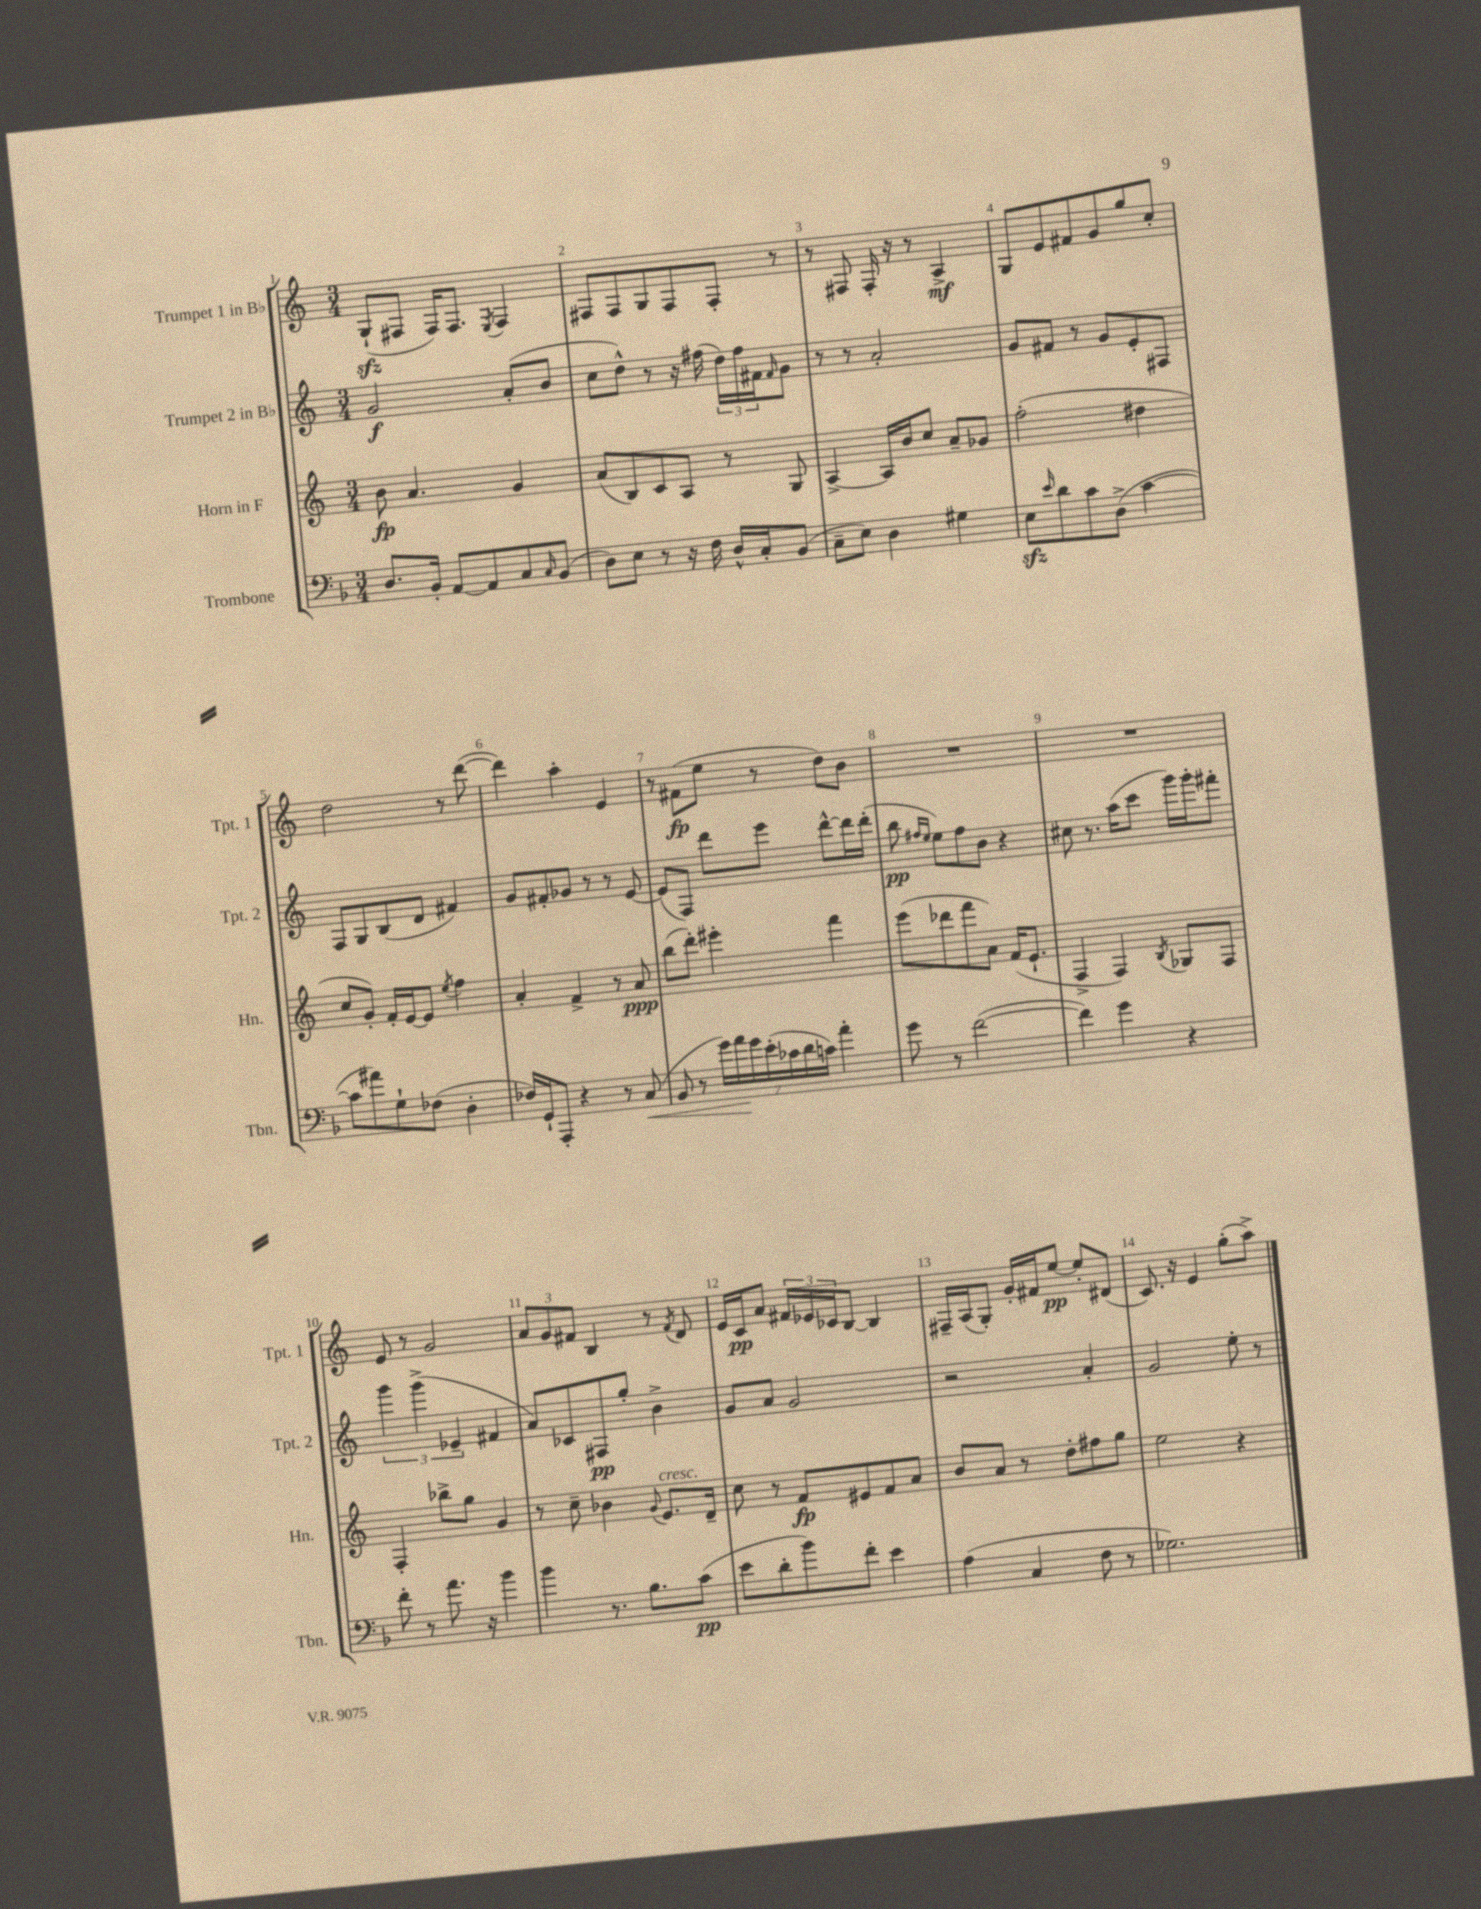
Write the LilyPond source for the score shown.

<<
\new StaffGroup <<
\new Staff = "s0" \with { instrumentName = "Trumpet 1 in Bb" shortInstrumentName = "Tpt. 1" } {
    \clef treble \key c \major \numericTimeSignature \time 3/4
    g8-!\sfz( fis8 fis16) fis8. \acciaccatura { e8 } fis4 |
    fis8 fis8 g8 fis8 fis8-. r8 |
    r8 fis8 fis16-. r16 r8 a4->\mf |
    g8 e'8 fis'8 g'8 g''8 c''8-. |
    d''2 r8 d'''8~( |
    d'''4) a''4-. e'4 |
    r8 fis'8\fp( e''8 r8 d''8) b'8 |
    R2. |
    R2. |
    e'8 r8 g'2 |
    \tuplet 3/2 { a'8 g'8 fis'8 } b4 r8 \acciaccatura { fis'8 } d'8 |
    e'16 c'16\pp a'8 \tuplet 3/2 { fis'16 ees'16 ces'16 } b8~ b4 |
    fis16-- a16( g8-.) g'16-. fis'16 e''8~\pp e''8-. dis'8( |
    c'8.) r16 e'4 g''8-.( a''8->) \bar "|." |
}
\new Staff = "s1" \with { instrumentName = "Trumpet 2 in Bb" shortInstrumentName = "Tpt. 2" } {
    \clef treble \key c \major \numericTimeSignature \time 3/4
    g'2\f a'8-.( b'8 |
    c''8 d''8-^) r8 r16 fis''16( \tuplet 3/2 { d''16) fis''16 fis'16 } \grace { fis'16 } g'8 |
    r8 r8 a'2-. |
    g'8 fis'8 r8 g'8 e'8-. fis8 |
    f8 g8 b8( d'8 fis'4) |
    g'8 fis'8-. ges'8 r8 r8 e'8~ |
    e'8( f8) d'''8 e'''8 d'''8~-^ d'''16 d'''16-.( |
    b''8\pp \grace { fis''16 e''16 } e''8) fis''8 b'8 r4 |
    cis''8 r8. a''16( c'''8 g'''16) g'''16-. fis'''8-. |
    \tuplet 3/2 { g'''4 g'''4->( ees'4-- } fis'4 |
    a'8) ces'8 fis8\pp g''8-. b'4-> |
    g'8 a'8 g'2 |
    r2 a'4-. |
    g'2 e''8-. r8 \bar "|." |
}
\new Staff = "s2" \with { instrumentName = "Horn in F" shortInstrumentName = "Hn." } {
    \clef treble \key c \major \numericTimeSignature \time 3/4
    b'8\fp a'4. g'4 |
    a'8( b8) c'8 a8 r8 g8 |
    a4~-> a16 b'16 c''8 a'8-- ges'8 |
    f''2-.( dis''4 |
    c''8 g'8-.) f'16-. e'16~ e'8 \acciaccatura { e''8 } f''4 |
    a'4-. f'4-> r8 a'8\ppp |
    b''8( d'''8-.) eis'''4-. f'''4 |
    e'''8( des'''8 f'''8 a'8) f'16( e'8.-! |
    f4-> f4) \acciaccatura { b8 } ges8 f8 |
    f4-. bes''8-> g''8 g'4 |
    r8 c''8-- bes'4 \appoggiatura { g'8 } e'8.^\markup { \italic "cresc." } d'16-- |
    c''8 r8 f'8\fp eis'8 f'8 a'8 |
    b'8 a'8 r8 d''8-. fis''8 g''8 |
    e''2 r4 \bar "|." |
}
\new Staff = "s3" \with { instrumentName = "Trombone" shortInstrumentName = "Tbn." } {
    \clef bass \key f \major \numericTimeSignature \time 3/4
    d8. bes,16-. a,8~ a,8 c8 \grace { c16 } bes,8( |
    d8) e8 r8 r16 f16 d16-^ c16-. bes,8( |
    c8-- e8) d4 gis4 |
    e8\sfz \grace { e'16 } d'8 c'8 d8->( c'4~ |
    c'8 ais'8) g8-! fes8( d4-. |
    fes16) g,16-! a,,8-. r4 r8 c8\<( |
    bes,8 r8 \tuplet 7/4 { g'16) a'16\! g'16 e'16-.( ces'16 d'16 c'16) } a'4-. |
    g'8 r8 f'2~( |
    f'4) g'4 r4 |
    f'8-. r8 a'8. r16 bes'4 |
    bes'4 r8. bes8. c'8\pp( |
    e'8 d'8-. bes'8) f'8-. e'4 |
    a4( c4 f8 r8 |
    ges2.) \bar "|." |
}
>>
>>
\layout { \context { \Score \override BarNumber.break-visibility = ##(#f #t #t) barNumberVisibility = #all-bar-numbers-visible } }
